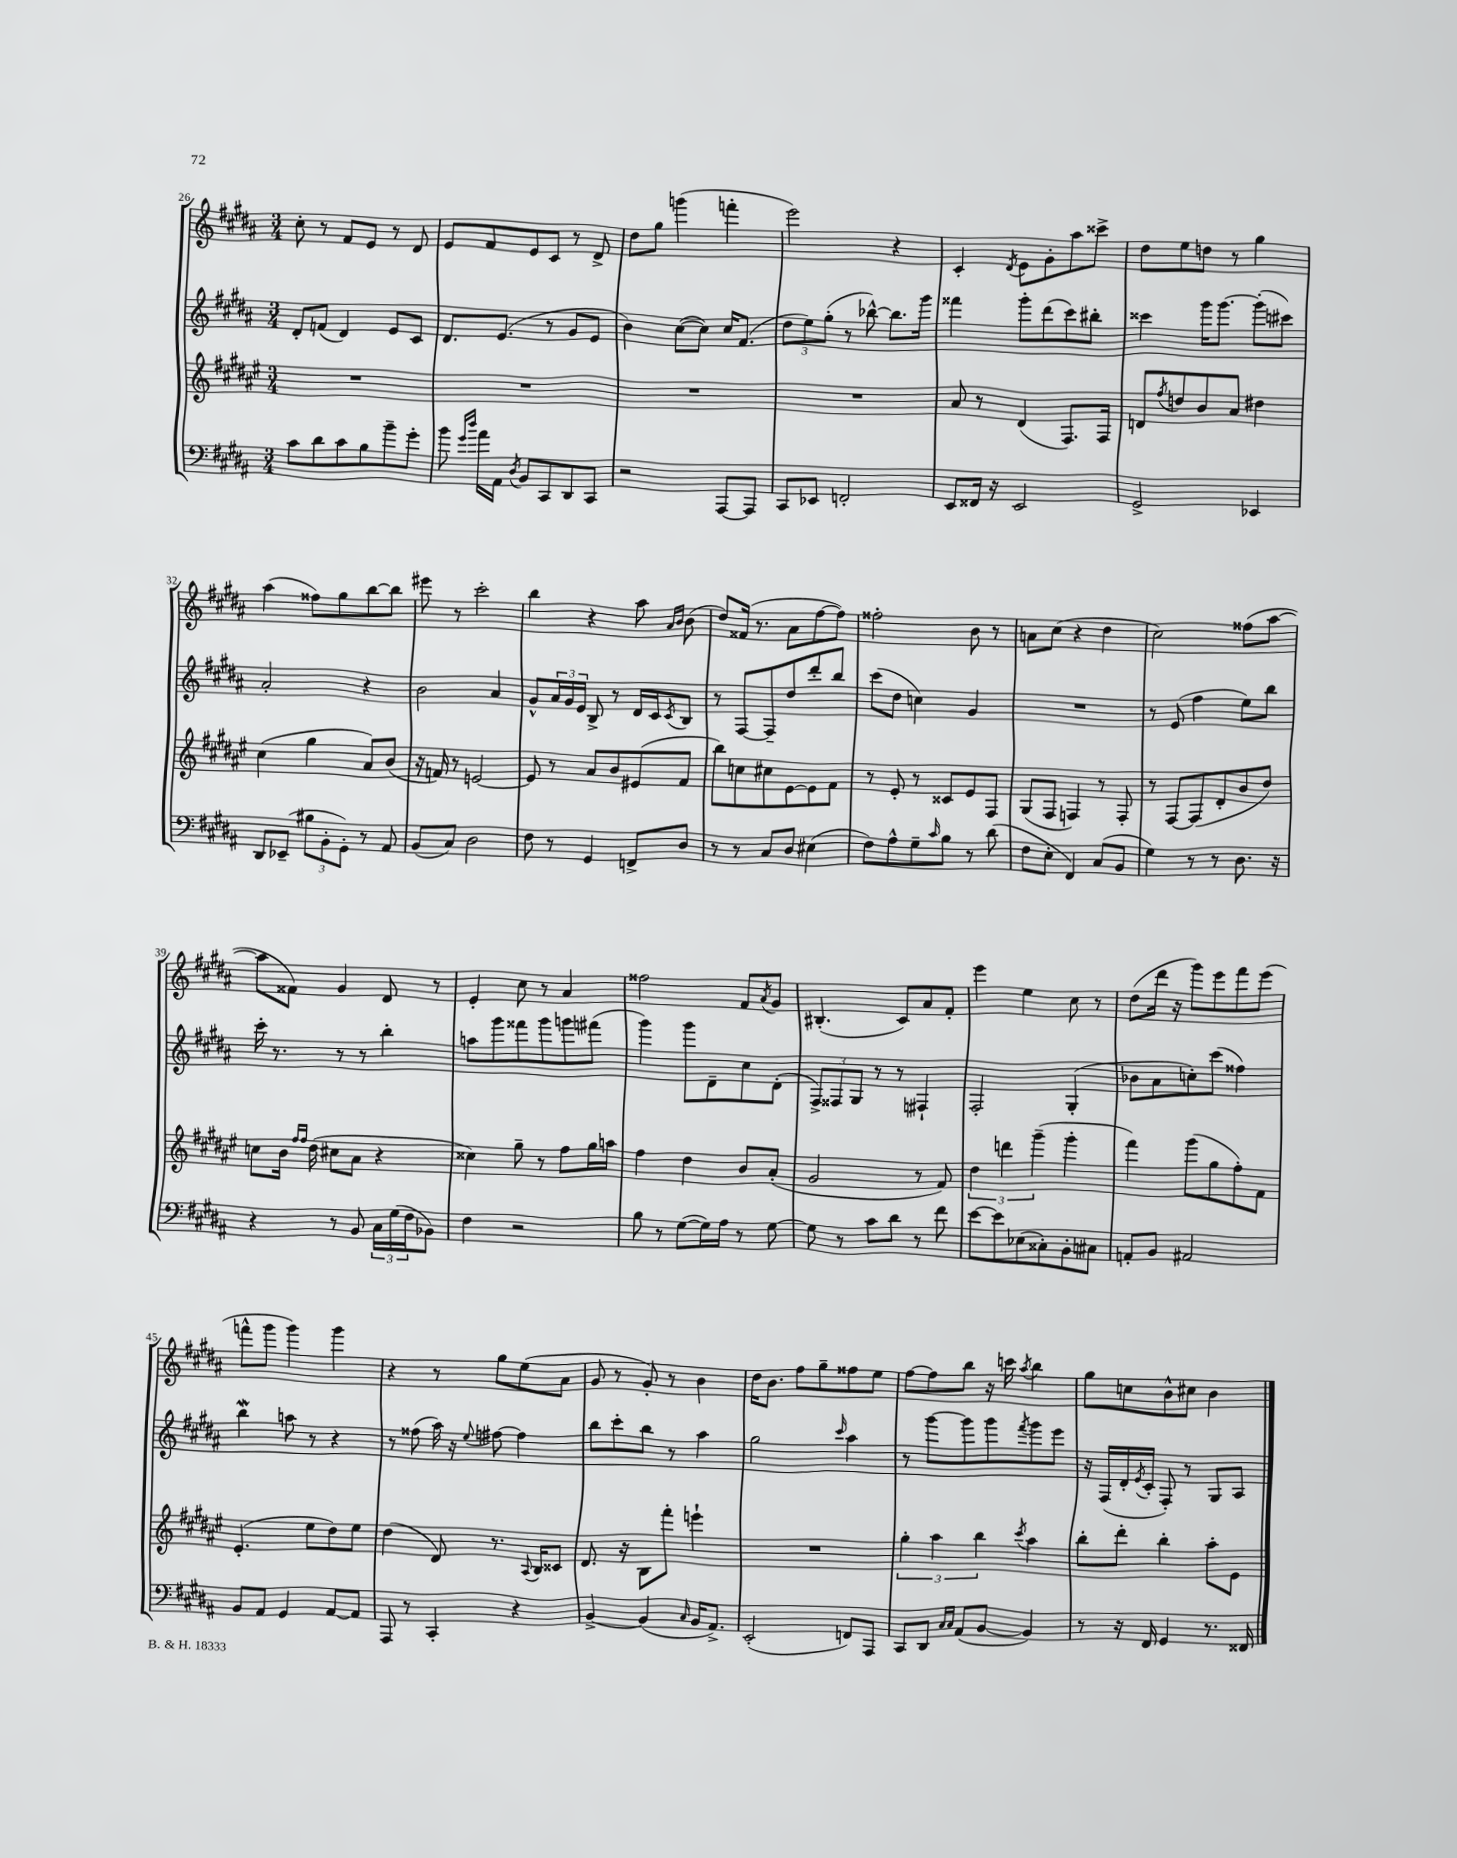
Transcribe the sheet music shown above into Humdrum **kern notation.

**kern	**kern	**kern	**kern
*staff4	*staff3	*staff2	*staff1
*clefF4	*clefG2	*clefG2	*clefG2
*k[f#c#g#d#a#]	*k[f#c#g#d#a#e#]	*k[f#c#g#d#a#]	*k[f#c#g#d#a#]
*M3/4	*M3/4	*M3/4	*M3/4
8c#	2.r	8d#'	8cc#'
8d#	.	(8f	8r
8c#	.	4d#)	8f#
8B	.	.	8e
8b~	.	8e	8r
8g#'	.	8c#	8d#
=	=	=	=
8b	2.r	8.d#	8e
16qqg#	.	.	.
16qqdd#	.	.	.
16a#	.	.	8f#
16AA#	.	(8.e	.
8qD#	.	.	.
8BB	.	.	8e
8CC#	.	8r	8c#
8DD#	.	8g#	8r
8CC#	.	8e	8d#^
=	=	=	=
2r	2.r	4b)	8dd#
.	.	.	8gg#
.	.	([8cc#	(4ggg
.	.	8cc#])	.
[8AAA#	.	16cc#	4fff'
.	.	(8.f#	.
8AAA#]	.	.	.
=	=	=	=
8CC#	2.r	12dd#	2eee)
.	.	12ee)	.
8EE-	.	.	.
.	.	(12gg#'	.
2FF'	.	8r	.
.	.	[8bb-^^)	.
.	.	8.bb-]	4r
.	.	16ggg#	.
=	=	=	=
8EE	8a#	4fff##	4c#'
16FF##	8r	.	.
16r	.	.	.
.	.	.	8qd#
2EE	(4d#	8ggg#'	8e
.	.	(8ddd#	8g#'
.	8.F#)	8ccc#)	8aa#
.	.	8bb#'	8ccc##^
.	16F#	.	.
=	=	=	=
2GG#^	8d	4ccc##	8dd#
.	8qff#	.	.
.	8dd	.	8ee
.	8b	16ggg#	8dd
.	.	[8.ggg#	.
.	8a#	.	8r
4EE-	4dd#	(8ggg#']	4gg#
.	.	8ccc#)	.
=	=	=	=
8DD#	(4cc#	2a#'	(4aa#
(8EE-~	.	.	.
12B#	4gg#	.	8ff##)
12BB'	.	.	.
.	.	.	8gg#
12GG#')	.	.	.
8r	8a#)	4r	[8bb
8AA#	(8b	.	8bb]
=	=	=	=
(8BB	16r	2b	8eee#
.	16f)	.	.
8C#)	8r	.	8r
2D#	[2e	.	2ccc#'
.	.	4a#	.
=	=	=	=
8F#	8e]	8g#^^	4bb
8r	8r	24a#	.
.	.	24g#	.
.	.	24e	.
4GG#	8a#	8B^	4r
.	8b	8r	.
8FF^	(8e#	16d#	8aa#
.	.	16c#	.
.	.	.	16qqa#
.	.	8qc#	16qqb
8D#	8f#	8B	(8b
=	=	=	=
8r	8bb)	8r	8dd#)
8r	8cc	[8F#	(16f##
.	.	.	8.r
8C#	8cc#	8F#~]	.
8D#	[8e#	8dd#	8a#
(4E#	8e#]	8ddd#'	[8ff#
.	8f#	8bb	8ff#])
=	=	=	=
8F#)	8r	(8ccc#	2ff##'
8A#^^	8e#'	8dd#	.
8G#~	8r	4cc)	.
16qqc#	.	.	.
8B	8c##	.	.
8r	8e#	4g#	8b
(8d#	8F#	.	8r
=	=	=	=
8F#	(8G#	2.r	8a
8E'	8F#	.	(8cc#
4FF#)	4F)	.	4r
(8C#	8r	.	4dd#
8BB	8F'	.	.
=	=	=	=
4G#)	8r	8r	2cc#)
.	[8F#	(8e	.
8r	(8F#]	4ff#	.
8r	8d#'	.	.
8.D#	8b	8ee)	(8ff##
.	8dd#)	8bb	[8aa#
16r	.	.	.
=	=	=	=
4r	8cc	16ccc#'	8aa#]
.	.	8.r	.
.	16b	.	8f##)
.	16qqff#	.	.
.	16qqff#	.	.
.	(16dd#	.	.
8r	8cc#	8r	4g#
8BB	8a#	8r	.
24C#	4r	4bb'	8d#
(24G#	.	.	.
24F#	.	.	.
8BB-)	.	.	8r
=	=	=	=
4F#	4cc##)	8aa	4e'
.	.	8ggg#	.
2r	8gg#~	8fff##	8cc#
.	8r	8ggg#	8r
.	8ff#	8ggg	4a#
.	16gg#	(8fff#	.
.	16aa	.	.
=	=	=	=
8B	4ff#	4ggg#)	2ff##
8r	.	.	.
([8G#	4dd#	8ggg#	.
16G#])	.	8d#~	.
16A#	.	.	.
8r	8b	8cc#	8f#
.	.	.	8qa#
[8G#	(8a#'	(8d#'	8g#
=	=	=	=
8G#]	2g#	12F#^)	(4.B#'
.	.	12F##	.
8r	.	.	.
.	.	12G#	.
8c#	.	8r	.
8d#	.	8r	8c#)
8r	8r	4F#`	8a#
8f#	8f#)	.	8f#'
=	=	=	=
[8e	6dd#	2F#'	4eee
8e]	.	.	.
.	6ddd	.	.
(8E-	.	.	4ee
.	(6ggg#~	.	.
8C##')	.	.	.
8BB'	4ggg#'	(4G#'	8cc#
8C#	.	.	8r
=	=	=	=
8AA'	4fff#)	8b-	(8dd#
8BB	.	8a#	16ddd#
.	.	.	16r
2AA#	(8ggg#	8cc')	8ggg#)
.	8gg#	(8ccc#	8eee
.	8ff#')	4ff##)	8fff#
.	8f#	.	(8eee
=	=	=	=
8BB	(4.e#'	4bb	8fff^^
8AA#	.	.	8ggg#
4GG#	.	8aa	4ggg#)
.	8ee#	8r	.
[8AA#	8dd#)	4r	4ggg#
8AA#]	8ee#	.	.
=	=	=	=
8AAA#	(4dd#	8r	4r
8r	.	(8ff##	.
4CC#'	8d#)	16aa#)	8r
.	.	16r	.
.	.	8qqee	.
.	8.r	[8ff#	8gg#
4r	.	4ff#]	(8ee
.	8qqA#	.	.
.	16B	.	.
.	8c##	.	8a#
=	=	=	=
[4BB^	8.d#	8bb	8g#
.	.	8ccc#'	8r
.	16r	.	.
(4BB]	8B	8bb	8g#')
.	8fff#'	8r	8r
16qqC#	.	.	.
16BB	4eee`	4aa#	4b
8.AA#^)	.	.	.
=	=	=	=
(2EE'	2.r	2gg#	16dd#
.	.	.	8.b
.	.	.	8ff#
.	.	.	8gg#~
.	.	16qqccc#	.
8FF)	.	4aa#	8ff##
8AAA#	.	.	8ee
=	=	=	=
8CC#	6gg#'	8r	[8ff#
8DD#	.	[8ggg#	8ff#]
.	6aa#	.	.
16qqC#	.	.	.
16qqC#	.	.	.
(8AA#	.	8ggg#]	8bb
.	6bb	.	.
[8BB	.	8ggg#	16r
.	.	.	16ccc
.	8qccc#	8qfff#	8qaa#
4BB])	4aa#	8ggg#	4bb
.	.	8eee	.
=	=	=	=
8r	8bb'	16r	8gg#
.	.	(16F#	.
16r	8ddd#'	16d#'	8cc
.	.	8qe	.
16FF#	.	16c#'	.
4GG#	4bb'	8F#')	8b^^
.	.	8r	8cc#
8.r	8aa#'	8G#	4b
.	8e#	8A#	.
16FF##	.	.	.
==	==	==	==
*-	*-	*-	*-
